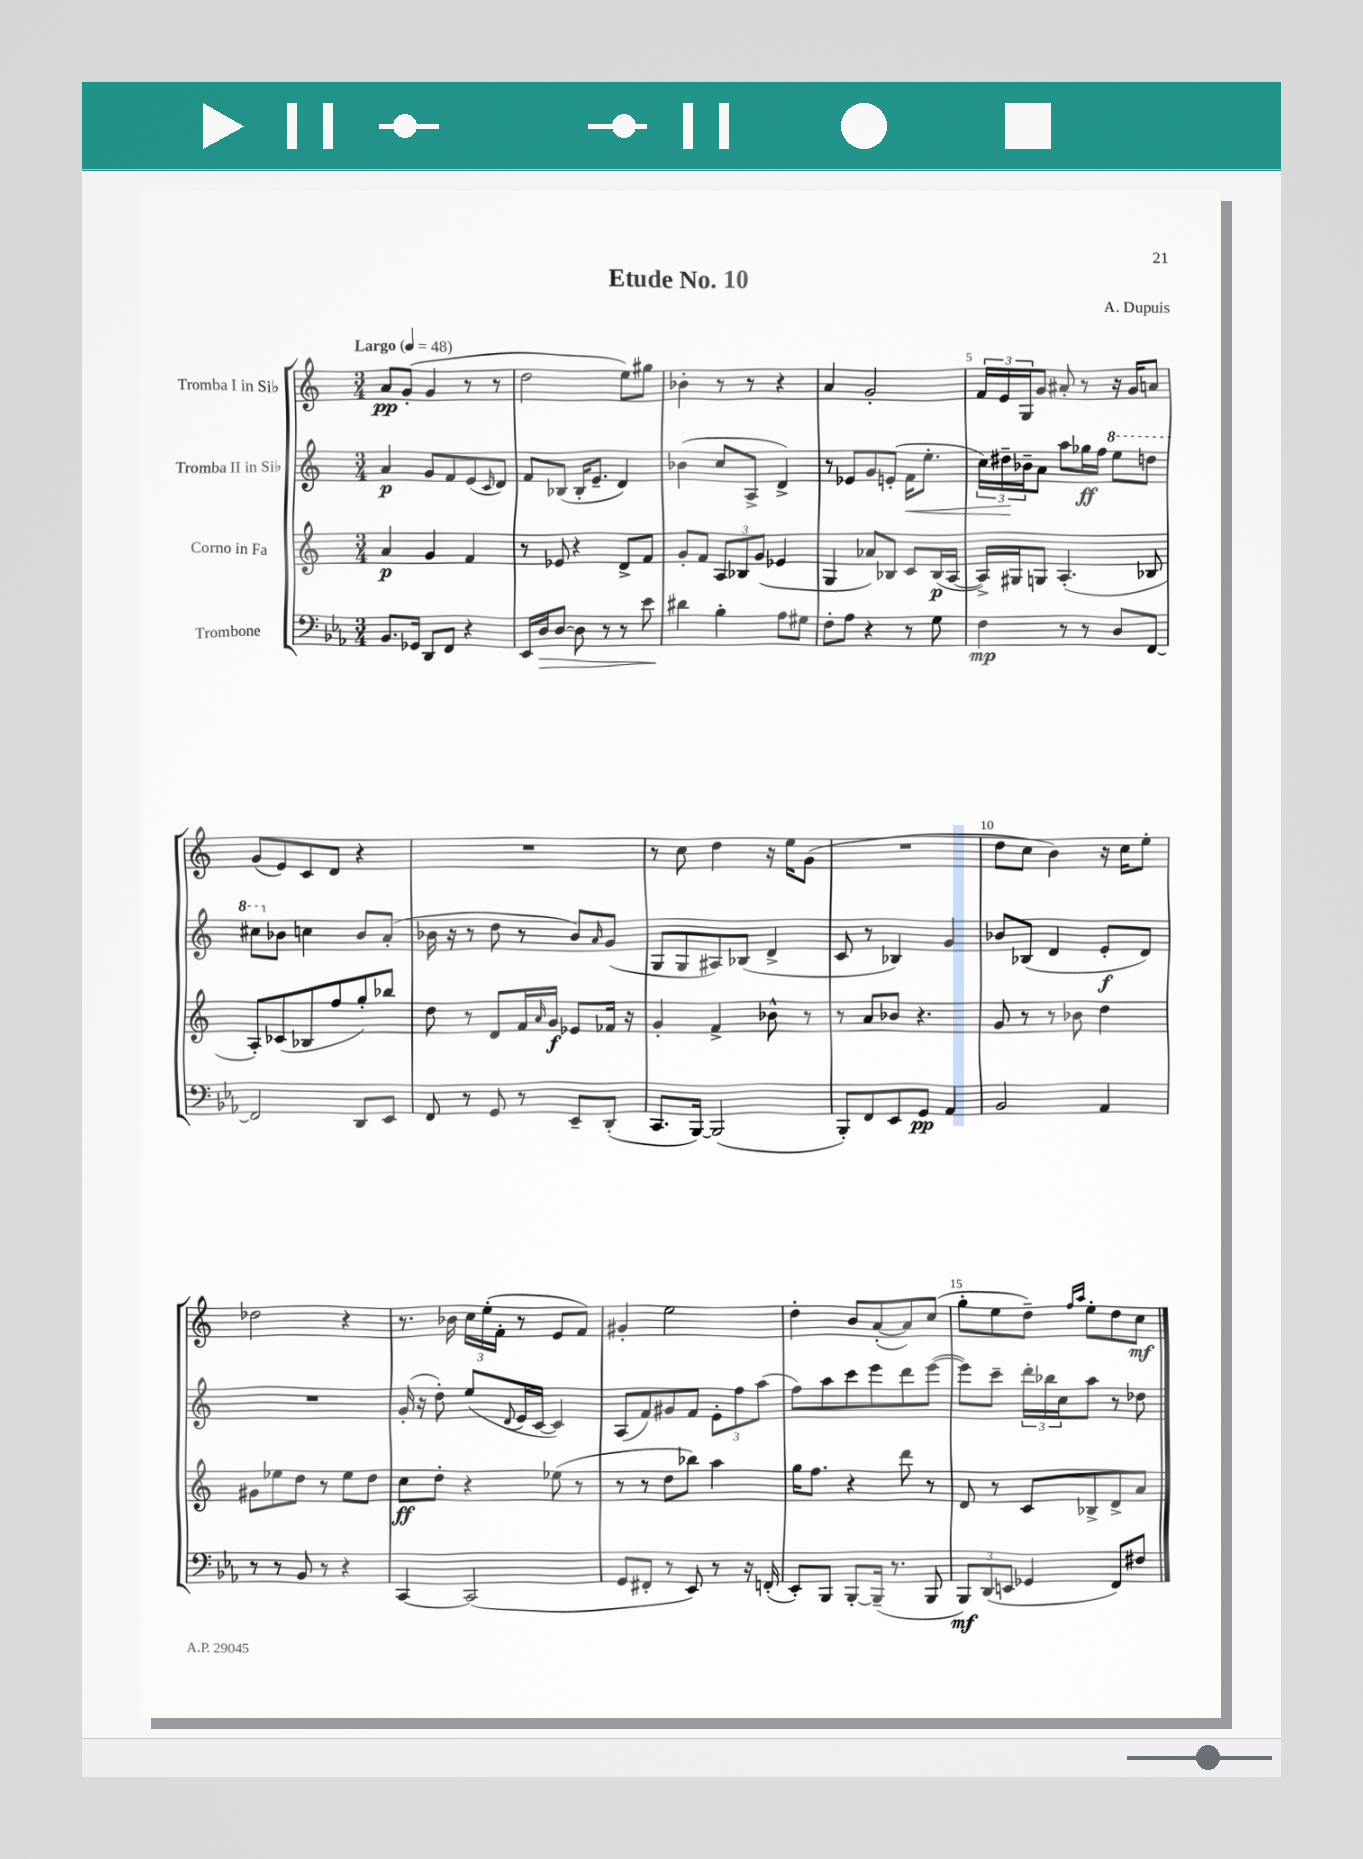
\header { title = "Etude No. 10" composer = "A. Dupuis" }
<<
\new StaffGroup <<
\new Staff = "s0" \with { instrumentName = "Tromba I in Sib" } {
    \clef treble \key c \major \numericTimeSignature \time 3/4 \tempo "Largo" 4 = 48
    a'8\pp g'8-.( g'4 r8 r8 |
    d''2 e''8) gis''8 |
    bes'4-. r8 r8 r4 |
    a'4 g'2-. |
    \tuplet 3/2 { f'16 e'16 g16 } g'8 ais'8-. r8 r16 g'16 a'8 |
    g'8( e'8) c'8 d'8 r4 |
    R2. |
    r8 c''8 d''4 r16 e''16 g'8( |
    R2. |
    d''8 c''8 b'4) r16 c''16 e''8-. |
    des''2 r4 |
    r8. bes'16 \tuplet 3/2 { c''16 e''16-.( f'16-. } r8 e'8 f'8) |
    gis'4-. e''2 |
    d''4-. b'8 a'8~-.( a'8) c''8( |
    g''8-. e''8 d''8--) \grace { f''16 a''16 } e''8-. d''8 c''8\mf \bar "|." |
}
\new Staff = "s1" \with { instrumentName = "Tromba II in Sib" } {
    \clef treble \key c \major \numericTimeSignature \time 3/4
    a'4\p g'8 f'8 e'8( \grace { c'16 } d'8) |
    f'8 bes8( bes16-. e'8.-- d'4) |
    bes'4( c''8 a8-> d'4->) |
    r8 ees'8 g'8 e'8-.( f'16\< e''8.-. |
    \tuplet 3/2 { c''16) dis''16--\! bes'16-- } a'8 a''8 ges''16\ff f''16 \ottava #1 e'''8 d'''!8 |
    cis'''8 \ottava #0 bes'8 c''!4 bes'8 a'8-.( |
    bes'16 r16 r8 d''8 r8 bes'8) \grace { a'16 } g'8( |
    g8 g8 ais8) bes8( d'4-> |
    c'8 r8 bes4) g'4 |
    bes'8 bes8( d'4 e'8-.\f d'8) |
    R2. |
    g'16-.( r16 d''8-.) e''8( \appoggiatura { d'8 } e'16 c'16~ c'4) |
    a8( f'8) gis'8 f'8 \tuplet 3/2 { e'8-. f''8 a''8( } |
    f''8) a''8 c'''8 e'''8 d'''8 e'''8~( |
    e'''8) c'''8-- \tuplet 3/2 { d'''16-. bes''16 c''16 } a''8 r8 des''8 \bar "|." |
}
\new Staff = "s2" \with { instrumentName = "Corno in Fa" } {
    \clef treble \key c \major \numericTimeSignature \time 3/4
    a'4\p g'4 f'4 |
    r8 ees'8 r4 d'8-> f'8 |
    g'8-. f'8 \tuplet 3/2 { a8 bes8 g'8( } ees'4 |
    g4 aes'8) bes8 c'8 bes16\p( a16~ |
    a16->) gis16 g8 a4.-.( bes8 |
    a8-.) ces'8( bes8 f''8 g''8-.) bes''8 |
    d''8 r8 d'8 f'16 \grace { a'16 } g'16\f ees'8 fes'16 r16 |
    g'4-. f'4-> bes'8-^ r8 |
    r8 a'8 bes'8 r4. |
    g'8 r8 r8 bes'8 d''4 |
    gis'8 ees''8 d''8 r8 ees''8 d''8 |
    c''8\ff d''8-. r4 ees''8( r8 |
    r8 r8 d''8 bes''8) a''4 |
    g''16 f''8. r4 d'''8 r8 |
    d'8 r8 c'8 bes8-> d'8-> a'8 \bar "|." |
}
\new Staff = "s3" \with { instrumentName = "Trombone" } {
    \clef bass \key ees \major \numericTimeSignature \time 3/4
    bes,8. ges,16 d,8 f,8 r4 |
    ees,16 d16\> d8~ d8 r8 r8 ees'8 |
    dis'4\! bes4-. aes8 gis8 |
    f8-. aes8 r4 r8 g8 |
    f4\mp r8 r8 d8 f,8~ |
    f,2 d,8 ees,8 |
    f,8 r8 g,8 r8 ees,8-- d,8-.( |
    c,8. bes,,16~) bes,,2( |
    bes,,8-.) f,8 ees,8 g,8\pp aes,4 |
    bes,2 aes,4 |
    r8 r8 bes,8 r8 r4 |
    c,4~ c,2( |
    g,8 fis,8-. r8 ees,8) r8 r16 f,16-.( |
    ees,8-.) bes,,8 bes,,8~-. bes,,16--( r8. bes,,8 |
    \tuplet 3/2 { bes,,8\mf) d,8( e,8 } ges,4 f,8) fis8 \bar "|." |
}
>>
>>
\layout { \context { \Score \override BarNumber.break-visibility = ##(#f #t #t) barNumberVisibility = #(every-nth-bar-number-visible 5) } }
